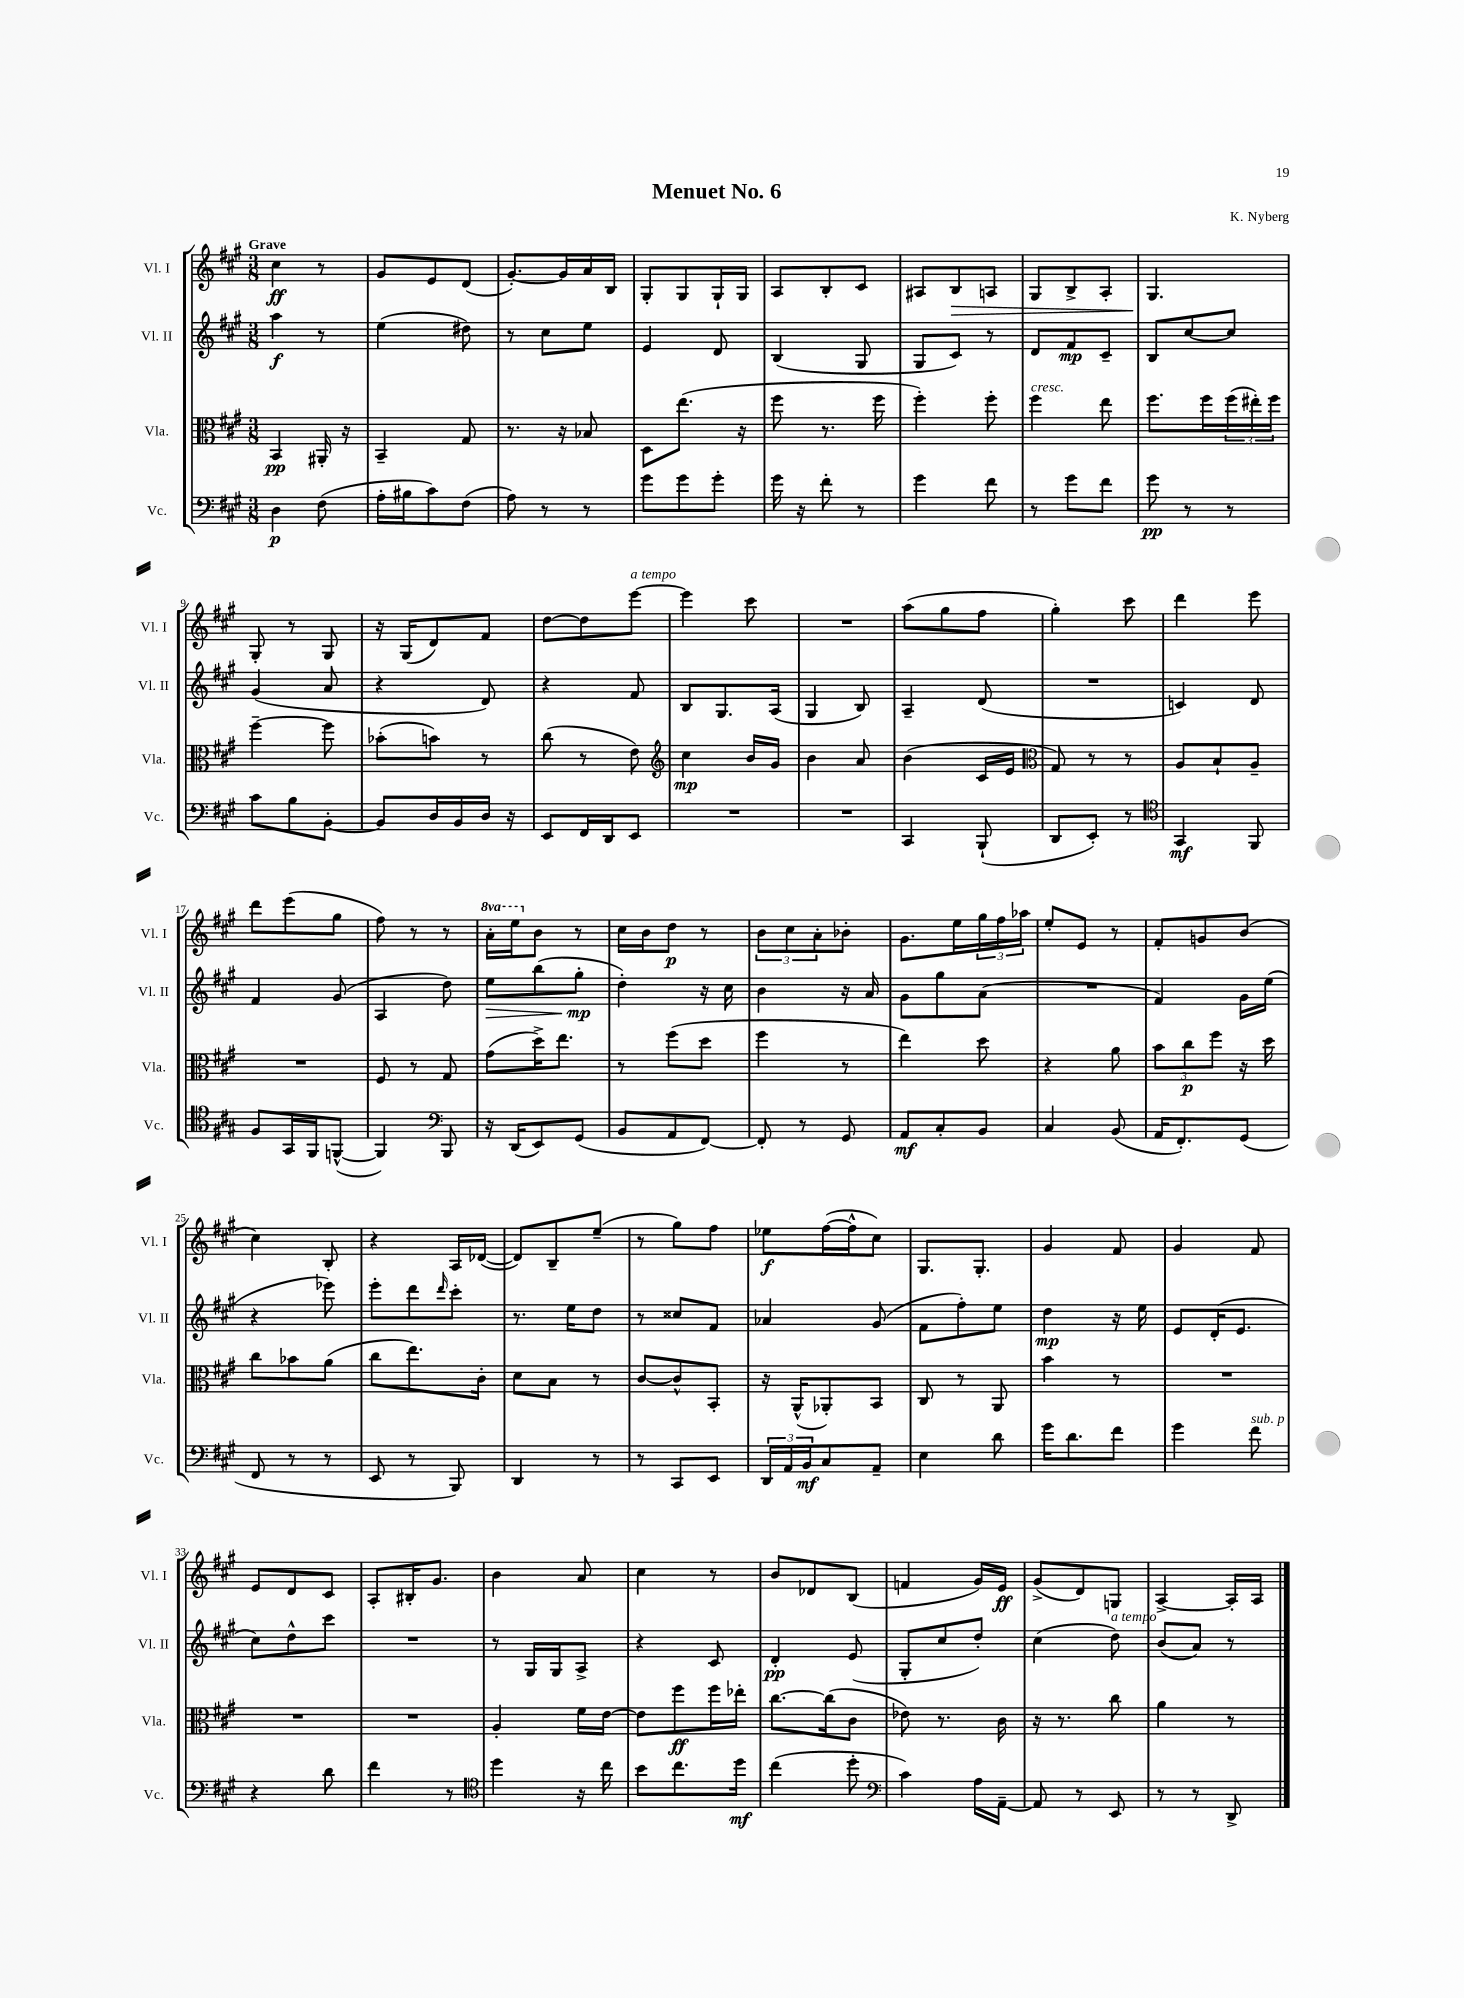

**kern	**dynam	**kern	**dynam	**kern	**dynam	**kern	**dynam
*part4	*part4	*part3	*part3	*part2	*part2	*part1	*part1
*staff4	*staff4	*staff3	*staff3	*staff2	*staff2	*staff1	*staff1
*I"Vc.	*	*I"Vla.	*	*I"Vl. II	*	*I"Vl. I	*
*I'Vc.	*	*I'Vla.	*	*I'Vl. II	*	*I'Vl. I	*
*clefF4	*	*clefC3	*	*clefG2	*	*clefG2	*
*k[f#c#g#]	*	*k[f#c#g#]	*	*k[f#c#g#]	*	*k[f#c#g#]	*
*M3/8	*	*M3/8	*	*M3/8	*	*M3/8	*
=1	=1	=1	=1	=1	=1	=1	=1
!	!	!	!	!	!	!LO:TX:a:B:t=Grave	!
4D\	p	4BB/	pp	4aa\	f	4cc#\	ff
(8F#\	.	16AA#X'/	.	8r	.	8r	.
.	.	16r	.	.	.	.	.
=2	=2	=2	=2	=2	=2	=2	=2
16A'\LL	.	4BB~/	.	(4ee\	.	8g#/L	.
16B#X\J	.	.	.	.	.	.	.
8c#\)	.	.	.	.	.	8e/	.
(8F#\J	.	8G#/	.	8dd#X\)	.	(8d/J	.
=3	=3	=3	=3	=3	=3	=3	=3
8A\)	.	8.r	.	8r	.	[8.g#'/L)	.
8r	.	.	.	8cc#\L	.	.	.
.	.	16r	.	.	.	16g#/L]	.
8r	.	8B-X/	.	8ee\J	.	16a/	.
.	.	.	.	.	.	16B/JJ	.
=4	=4	=4	=4	=4	=4	=4	=4
8g#\L	.	8D\L	.	4e/	.	8G#'/L	.
8g#\	.	(8.ee\J	.	.	.	8G#/	.
8g#'\J	.	.	.	8d/	.	16G#`/L	.
.	.	16r	.	.	.	16G#/JJ	.
=5	=5	=5	=5	=5	=5	=5	=5
16g#\	.	8ff#\	.	(4B/	.	8A/L	.
16r	.	.	.	.	.	.	.
8f#'\	.	8.r	.	.	.	8B'/	.
8r	.	.	.	8G#/	.	8c#/J	.
.	.	16ff#\	.	.	.	.	.
=6	=6	=6	=6	=6	=6	=6	=6
4g#\	.	4ff#'\)	.	8G#/L	.	8A#X/L	.
!	!	!	!	!	!	!	!LO:HP:b
.	.	.	.	8c#/J)	.	8B/	>
8f#\	.	8ff#'\	.	8r	.	8An/J	.
=7	=7	=7	=7	=7	=7	=7	=7
!	!	!LO:TX:a:i:t=cresc.	!	!	!	!	!
8r	.	4ff#\	.	8d/L	.	8G#/L	.
8g#\L	.	.	.	8f#/	mp	8B^/	.
8f#\J	.	8ee\	.	8c#~/J	.	8A'/J	.
=8	=8	=8	=8	=8	=8	=8	=8
8g#\	pp	8.ff#\L	.	8B/L	.	4.G#/	.
8r	.	.	.	[8cc#/	.	.	.
.	.	16ff#\L	.	.	.	.	.
8r	.	(24ff#\	.	8cc#/J]	.	.	.
.	.	24ee#X'\)	.	.	.	.	.
.	.	24ff#\JJ	.	.	.	.	.
.	.	.	.	.	.	.	]
!!LO:LB:g=z
=9	=9	=9	=9	=9	=9	=9	=9
8c#\L	.	[4ff#~\	.	(4g#/	.	8G#'/	.
8B\	.	.	.	.	.	8r	.
[8BB'\J	.	8ff#\]	.	8a/	.	8G#/	.
=10	=10	=10	=10	=10	=10	=10	=10
8BB/L]	.	(8b-X'\L	.	4r	.	16r	.
.	.	.	.	.	.	(16G#/KL	.
16D/L	.	8bn\J)	.	.	.	8d/)	.
16BB/	.	.	.	.	.	.	.
16D/JJ	.	8r	.	8d/)	.	8f#/J	.
16r	.	.	.	.	.	.	.
=11	=11	=11	=11	=11	=11	=11	=11
8EE/L	.	(8cc#\	.	4r	.	[8dd\L	.
16FF#/L	.	8r	.	.	.	8dd\]	.
16DD/J	.	.	.	.	.	.	.
!	!	!	!	!	!	!LO:TX:a:i:t=a tempo	!
8EE/J	.	8e\)	.	8f#/	.	[8eee\J	.
=12	=12	=12	=12	=12	=12	=12	=12
*	*	*clefG2	*	*	*	*	*
4.r	.	4cc#\	mp	8B/L	.	4eee\]	.
.	.	.	.	8.G#/	.	.	.
.	.	16b/LL	.	.	.	8ccc#\	.
.	.	16g#/JJ	.	(16A/Jk	.	.	.
=13	=13	=13	=13	=13	=13	=13	=13
4.r	.	4b\	.	4G#/	.	4.r	.
.	.	8a/	.	8B/)	.	.	.
=14	=14	=14	=14	=14	=14	=14	=14
4CC#/	.	(4b\	.	4A~/	.	(8aa\L	.
.	.	.	.	.	.	8gg#\	.
(8BBB`/	.	16c#/LL	.	(8d/	.	8ff#\J	.
.	.	16e/JJ	.	.	.	.	.
=15	=15	=15	=15	=15	=15	=15	=15
*	*	*clefC3	*	*	*	*	*
8DD/L	.	8G#/)	.	4.r	.	4gg#'\)	.
8EE'/J)	.	8r	.	.	.	.	.
8r	.	8r	.	.	.	8ccc#\	.
=16	=16	=16	=16	=16	=16	=16	=16
*clefC4	*	*	*	*	*	*	*
4GG#/	mf	8A/L	.	4cn/)	.	4ddd\	.
.	.	8B`/	.	.	.	.	.
8FF#/	.	8A~/J	.	8d/	.	8eee\	.
!!LO:LB:g=z
=17	=17	=17	=17	=17	=17	=17	=17
8F#/L	.	4.r	.	4f#/	.	8ddd\L	.
16GG#/L	.	.	.	.	.	(8eee\	.
16FF#/J	.	.	.	.	.	.	.
([8FFn^^/J	.	.	.	(8g#/	.	8gg#\J	.
=18	=18	=18	=18	=18	=18	=18	=18
4FF/])	.	8F#/	.	4A/	.	8ff#\)	.
.	.	8r	.	.	.	8r	.
*clefF4	*	*	*	*	*	*	*
8BBB/	.	8G#/	.	8dd\)	.	8r	.
=19	=19	=19	=19	=19	=19	=19	=19
!	!	!	!	!	!LO:HP:b	!	!
*	*	*	*	*	*	*8va	*
16r	.	(8g#\L	.	8ee\L	>	16aa'\LL	.
(16DD/KL	.	.	.	.	.	16eee\J	.
*	*	*	*	*	*	*X8va	*
8EE/)	.	16dd^\K)	.	(8bb\	.	8b\J	.
.	.	8.ee\J	.	.	.	.	.
(8GG#/J	.	.	.	8gg#'\J	mp	8r	.
.	.	.	.	.	]	.	.
=20	=20	=20	=20	=20	=20	=20	=20
8BB/L	.	8r	.	4dd'\)	.	16cc#\LL	.
.	.	.	.	.	.	16b\J	.
8AA/	.	(8ff#\L	.	.	.	8dd\J	p
[8FF#/J)	.	8dd\J	.	16r	.	8r	.
.	.	.	.	16cc#\	.	.	.
=21	=21	=21	=21	=21	=21	=21	=21
8FF#'/]	.	4ff#\	.	4b\	.	12b\L	.
.	.	.	.	.	.	12cc#\	.
8r	.	.	.	.	.	.	.
.	.	.	.	.	.	12a'\	.
8GG#/	.	8r	.	16r	.	8b-X'\J	.
.	.	.	.	16a/	.	.	.
=22	=22	=22	=22	=22	=22	=22	=22
8AA/L	mf	4ee\)	.	8g#\L	.	8.g#\L	.
8C#'/	.	.	.	8gg#\	.	.	.
.	.	.	.	.	.	16ee\L	.
8BB/J	.	8dd\	.	(8a\J	.	24gg#\	.
.	.	.	.	.	.	24ff#\	.
.	.	.	.	.	.	24aa-X\JJ	.
=23	=23	=23	=23	=23	=23	=23	=23
4C#/	.	4r	.	4.r	.	8ee'/L	.
.	.	.	.	.	.	8e/J	.
(8BB/	.	8a\	.	.	.	8r	.
=24	=24	=24	=24	=24	=24	=24	=24
16AA/KL	.	12b\L	.	4f#/)	.	8f#'/L	.
8.FF#'/)	.	.	.	.	.	.	.
.	.	12cc#\	p	.	.	.	.
.	.	.	.	.	.	8gn/	.
.	.	12ff#\J	.	.	.	.	.
(8GG#/J	.	16r	.	16g#\LL	.	(8b/J	.
.	.	16dd\	.	(16ee\JJ	.	.	.
!!LO:LB:g=z
=25	=25	=25	=25	=25	=25	=25	=25
8FF#/	.	8cc#\L	.	4r	.	4cc#\)	.
8r	.	8b-X\	.	.	.	.	.
8r	.	(8a\J	.	8eee-X\)	.	8B'/	.
=26	=26	=26	=26	=26	=26	=26	=26
8EE/	.	8cc#\L	.	8eee'\L	.	4r	.
8r	.	8.ee\)	.	8ddd\	.	.	.
.	.	.	.	16qqddd/	.	.	.
8BBB/)	.	.	.	8ccc#'\J	.	16A/LL	.
.	.	16c#'\Jk	.	.	.	([16d-X/JJ	.
=27	=27	=27	=27	=27	=27	=27	=27
4DD/	.	8d\L	.	8.r	.	8d-/L])	.
.	.	8B\J	.	.	.	8B~/	.
.	.	.	.	16ee\KL	.	.	.
8r	.	8r	.	8dd\J	.	(8ee~/J	.
=28	=28	=28	=28	=28	=28	=28	=28
8r	.	[8c#/L	.	8r	.	8r	.
8CC#/L	.	8c#^^/]	.	8cc##X/L	.	8gg#\L)	.
8EE/J	.	8BB'/J	.	8f#/J	.	8ff#\J	.
=29	=29	=29	=29	=29	=29	=29	=29
24DD/LL	.	16r	.	4a-X/	.	8ee-X\L	f
24AA/	.	.	.	.	.	.	.
.	.	(16AA^^/KL	.	.	.	.	.
24BB/J	mf	.	.	.	.	.	.
8C#/	.	8AA-X'/)	.	.	.	([16ff#\L	.
.	.	.	.	.	.	16ff#^^\J]	.
8AA~/J	.	8BB/J	.	(8g#/	.	8cc#\J)	.
=30	=30	=30	=30	=30	=30	=30	=30
4E\	.	8C#/	.	8f#\L	.	8.G#/L	.
.	.	8r	.	8ff#'\)	.	.	.
.	.	.	.	.	.	8.G#'/J	.
8d\	.	8AA/	.	8ee\J	.	.	.
=31	=31	=31	=31	=31	=31	=31	=31
16g#\KL	.	4b\	.	4dd\	mp	4g#/	.
8.d\	.	.	.	.	.	.	.
8f#\J	.	8r	.	16r	.	8f#/	.
.	.	.	.	16ee\	.	.	.
=32	=32	=32	=32	=32	=32	=32	=32
4g#\	.	4.r	.	8e/L	.	4g#/	.
.	.	.	.	(16d'/K	.	.	.
.	.	.	.	8.e/J	.	.	.
!LO:TX:a:i:t=sub. p	!	!	!	!	!	!	!
8f#\	.	.	.	.	.	8f#/	.
!!LO:LB:g=z
=33	=33	=33	=33	=33	=33	=33	=33
4r	.	4.r	.	8cc#\L)	.	8e/L	.
.	.	.	.	8dd^^\	.	8d/	.
8d\	.	.	.	8ccc#\J	.	8c#/J	.
=34	=34	=34	=34	=34	=34	=34	=34
4f#\	.	4.r	.	4.r	.	8A'/L	.
.	.	.	.	.	.	16B#X'/K	.
.	.	.	.	.	.	8.g#/J	.
8r	.	.	.	.	.	.	.
=35	=35	=35	=35	=35	=35	=35	=35
*clefC4	*	*	*	*	*	*	*
4dd\	.	4A'/	.	8r	.	4b\	.
.	.	.	.	16G#/LL	.	.	.
.	.	.	.	16G#/J	.	.	.
16r	.	16f#\LL	.	8A^/J	.	8a/	.
16cc#\	.	[16e\JJ	.	.	.	.	.
=36	=36	=36	=36	=36	=36	=36	=36
8b\L	.	8e\L]	.	4r	.	4cc#\	.
8.cc#\	.	8ff#\	ff	.	.	.	.
.	.	16ff#\L	.	8c#/	.	8r	.
16dd\Jk	mf	16ee-X'\JJ	.	.	.	.	.
=37	=37	=37	=37	=37	=37	=37	=37
(4cc#\	.	[8.cc#\L	.	4d'/	pp	8b/L	.
.	.	.	.	.	.	8d-X/	.
.	.	(16cc#\k]	.	.	.	.	.
8dd'\	.	8c#\J	.	(8e/	.	(8B/J	.
=38	=38	=38	=38	=38	=38	=38	=38
*clefF4	*	*	*	*	*	*	*
4c#\)	.	8e-X\)	.	8G#'/L	.	4fn/	.
.	.	8.r	.	8cc#/	.	.	.
16A\LL	.	.	.	8dd'/J)	.	16g#/LL)	.
[16AA~\JJ	.	16c#\	.	.	.	16e/JJ	ff
=39	=39	=39	=39	=39	=39	=39	=39
8AA/]	.	16r	.	(4cc#\	.	(8g#^/L	.
.	.	8.r	.	.	.	.	.
8r	.	.	.	.	.	8d/)	.
!	!	!	!	!LO:TX:a:i:t=a tempo	!	!	!
8EE/	.	8cc#\	.	8dd\)	.	8Gn/J	.
=40	=40	=40	=40	=40	=40	=40	=40
8r	.	4a\	.	(8b/L	.	[4A^/	.
8r	.	.	.	8a/J)	.	.	.
8DD^/	.	8r	.	8r	.	16A'/LL]	.
.	.	.	.	.	.	16A/JJ	.
==	==	==	==	==	==	==	==
*-	*-	*-	*-	*-	*-	*-	*-
